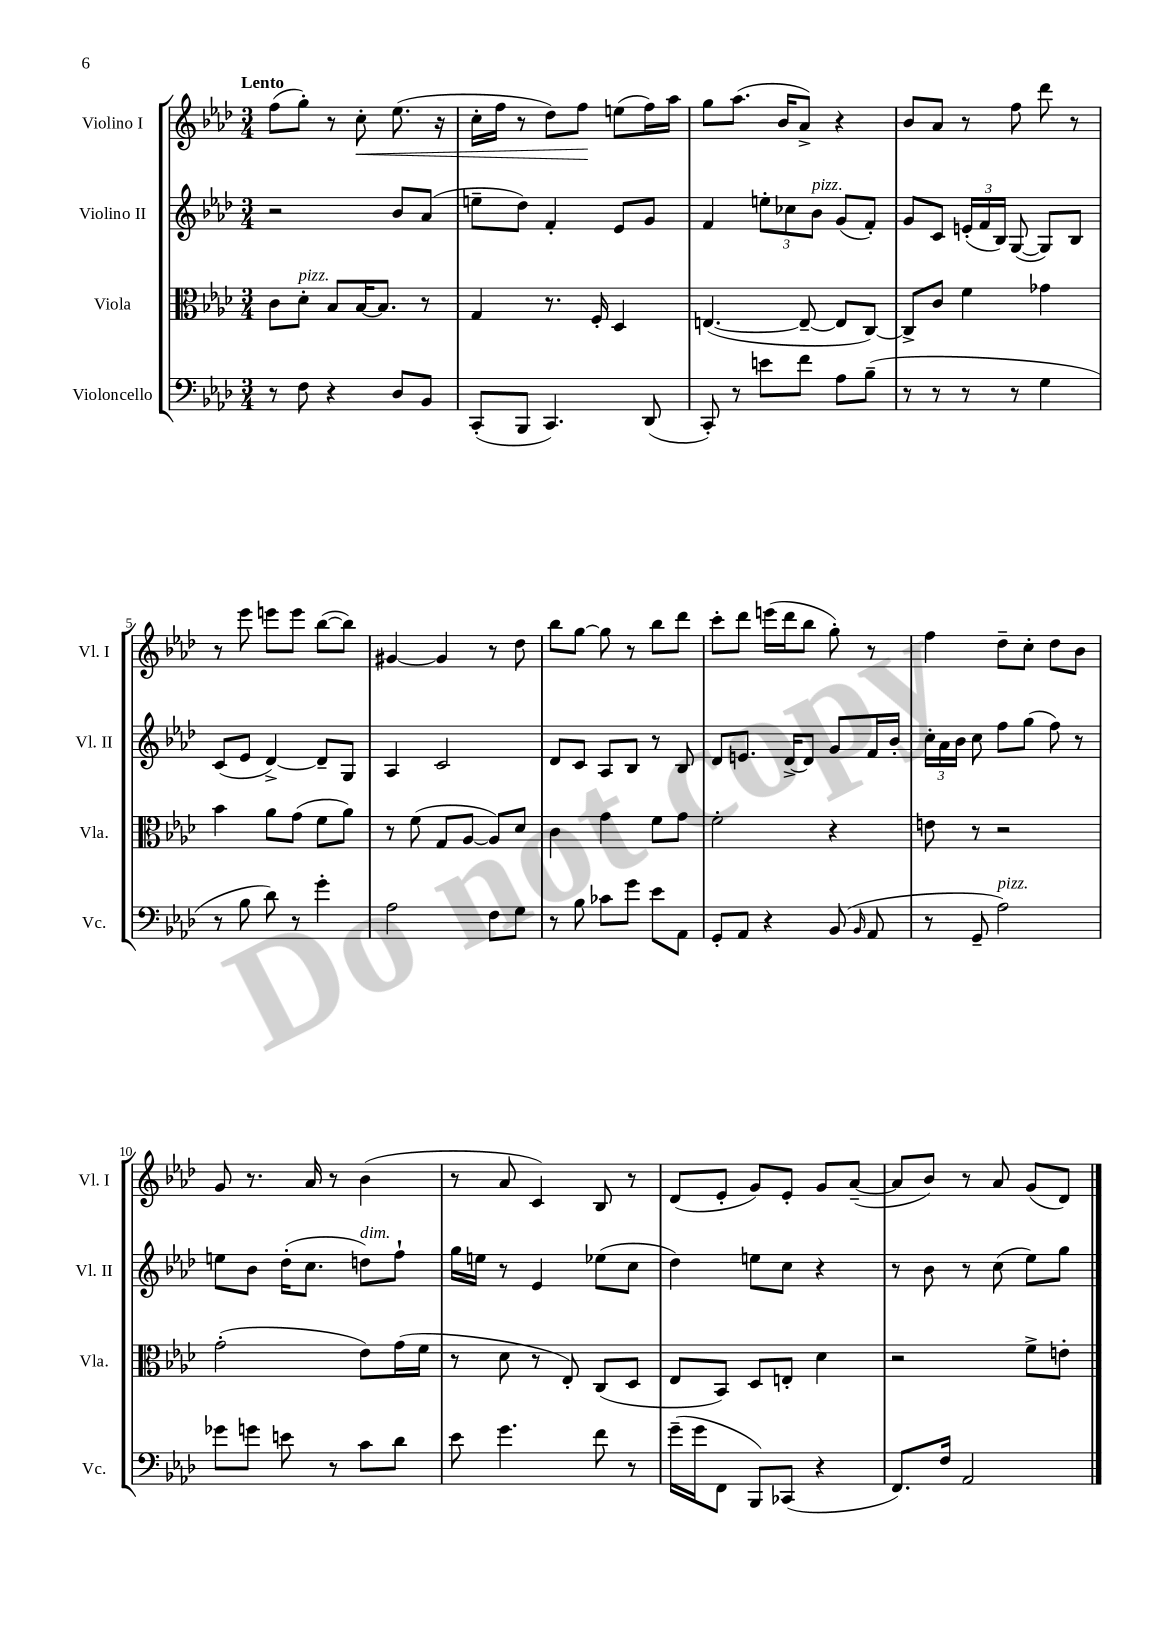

**kern	**kern	**kern	**kern	**dynam
*part4	*part3	*part2	*part1	*part1
*staff4	*staff3	*staff2	*staff1	*staff1
*I"Violoncello	*I"Viola	*I"Violino II	*I"Violino I	*
*I'Vc.	*I'Vla.	*I'Vl. II	*I'Vl. I	*
*clefF4	*clefC3	*clefG2	*clefG2	*
*k[b-e-a-d-]	*k[b-e-a-d-]	*k[b-e-a-d-]	*k[b-e-a-d-]	*
*M3/4	*M3/4	*M3/4	*M3/4	*
=1	=1	=1	=1	=1
!	!	!	!LO:TX:a:B:t=Lento	!
8r	8c\L	2r	(8ff\L	.
!	!LO:TX:a:i:t=pizz.	!	!	!
8F\	8d-'\J	.	8gg'\J)	.
4r	8B-/L	.	8r	.
!	!	!	!	!LO:HP:b
.	[16B-/K	.	8cc'\	<
.	8.B-/J]	.	.	.
8D-/L	.	8b-/L	(8.ee-\	.
8BB-/J	8r	(8a-/J	.	.
.	.	.	16r	.
=2	=2	=2	=2	=2
(8CC'/L	4G/	8een~\L	16cc'\LL	.
.	.	.	16ff\JJ	.
8BBB-/J	.	8dd-\J)	8r	.
4.CC/)	8.r	4f'/	8dd-\L)	.
.	.	.	8ff\J	.
.	16F'/	.	.	.
.	4D-/	8e-/L	(8een\L	[
(8DD-/	.	8g/J	16ff\L)	.
.	.	.	16aa-\JJ	.
=3	=3	=3	=3	=3
8CC'/)	([4.En/	4f/	8gg\L	.
8r	.	.	(8.aa-\J	.
8en\L	.	12een'\L	.	.
.	.	.	16b-/KL	.
.	.	12cc-X\	.	.
8f\J	8E~/_	.	8a-^/J)	.
!	!	!LO:TX:a:i:t=pizz.	!	!
.	.	12b-\J	.	.
8A-\L	8E/L]	(8g/L	4r	.
(8B-~\J	[8C/J)	8f'/J)	.	.
=4	=4	=4	=4	=4
8r	8C^/L]	8g/L	8b-/L	.
8r	8c/J	8c/J	8a-/J	.
8r	4f\	(24en'/LL	8r	.
.	.	24f/	.	.
.	.	24B-/JJ)	.	.
8r	.	([8G/	8ff\	.
4G\	4g-X\	8G/L])	8ddd-\	.
.	.	8B-/J	8r	.
!!LO:LB:g=z
=5	=5	=5	=5	=5
8r	4b-\	(8c/L	8r	.
8B-\	.	8e-/J	8eee-\	.
8d-\)	8a-\L	[4d-^/)	8eeen\L	.
8r	(8g\J	.	8eee\J	.
4g'\	8f\L	8d-~/L]	([8bb-\L	.
.	8a-\J)	8G/J	8bb-\J])	.
=6	=6	=6	=6	=6
2A-\	8r	4A-/	[4g#X/	.
.	(8f\	.	.	.
.	8G/L	2c/	4g#/]	.
.	[8A-/J	.	.	.
8F\L	8A-/L])	.	8r	.
8G\J	8d-/J	.	8dd-\	.
=7	=7	=7	=7	=7
8r	4c\	8d-/L	8bb-\L	.
8B-\	.	8c/J	[8gg\J	.
8c-X\L	4g\	8A-/L	8gg\]	.
8g\J	.	8B-/J	8r	.
8e-\L	8f\L	8r	8bb-\L	.
8AA-\J	8g\J	8B-/	8ddd-\J	.
=8	=8	=8	=8	=8
8GG'/L	2f'\	8d-/L	8ccc'\L	.
8AA-/J	.	8.en/J	8ddd-\J	.
4r	.	.	(16eeen\LL	.
.	.	[16d-^/KL	16ddd-\J	.
.	.	8d-/J]	8bb-\J	.
(8BB-/	4r	8g/L	8gg'\)	.
16qqBB-/	.	.	.	.
8AA-/	.	16f/L	8r	.
.	.	16b-'/JJ	.	.
=9	=9	=9	=9	=9
8r	8en\	24cc'\LL	4ff\	.
.	.	24a-\	.	.
.	.	24b-\JJ	.	.
8GG~/	8r	8cc\	.	.
!LO:TX:a:i:t=pizz.	!	!	!	!
2A-\)	2r	8ff\L	8dd-~\L	.
.	.	(8gg\J	8cc'\J	.
.	.	8ff\)	8dd-\L	.
.	.	8r	8b-\J	.
!!LO:LB:g=z
=10	=10	=10	=10	=10
8g-X\L	(2g'\	8een\L	8g/	.
8gn\J	.	8b-\J	8.r	.
8en\	.	(16dd-'\KL	.	.
.	.	8.cc\J	16a-/	.
8r	.	.	8r	.
!	!	!LO:TX:a:i:t=dim.	!	!
8c\L	8e-\L)	8ddn\L)	(4b-\	.
8d-\J	(16g\L	8ff`\J	.	.
.	16f\JJ	.	.	.
=11	=11	=11	=11	=11
8e-\	8r	16gg\LL	8r	.
.	.	16een\JJ	.	.
4.g\	8d-\	8r	8a-/	.
.	8r	4e-/	4c/)	.
.	8E-'/)	.	.	.
8f\	(8C/L	(8ee-X\L	8B-/	.
8r	8D-/J	8cc\J	8r	.
=12	=12	=12	=12	=12
(16g~\LL	8E-/L	4dd-\)	(8d-/L	.
16g\J	.	.	.	.
8FF\J	8BB-/J)	.	8e-'/J	.
8BBB-/L)	8D-/L	8een\L	8g/L)	.
(8CC-X/J	8En'/J	8cc\J	8e-'/J	.
4r	4d-\	4r	8g/L	.
.	.	.	([8a-~/J	.
=13	=13	=13	=13	=13
8.FF/L)	2r	8r	8a-/L]	.
.	.	8b-\	8b-/J)	.
16F/Jk	.	.	.	.
2AA-/	.	8r	8r	.
.	.	(8cc\	8a-/	.
.	8f^\L	8ee-\L)	(8g/L	.
.	8en'\J	8gg\J	8d-/J)	.
==	==	==	==	==
*-	*-	*-	*-	*-
